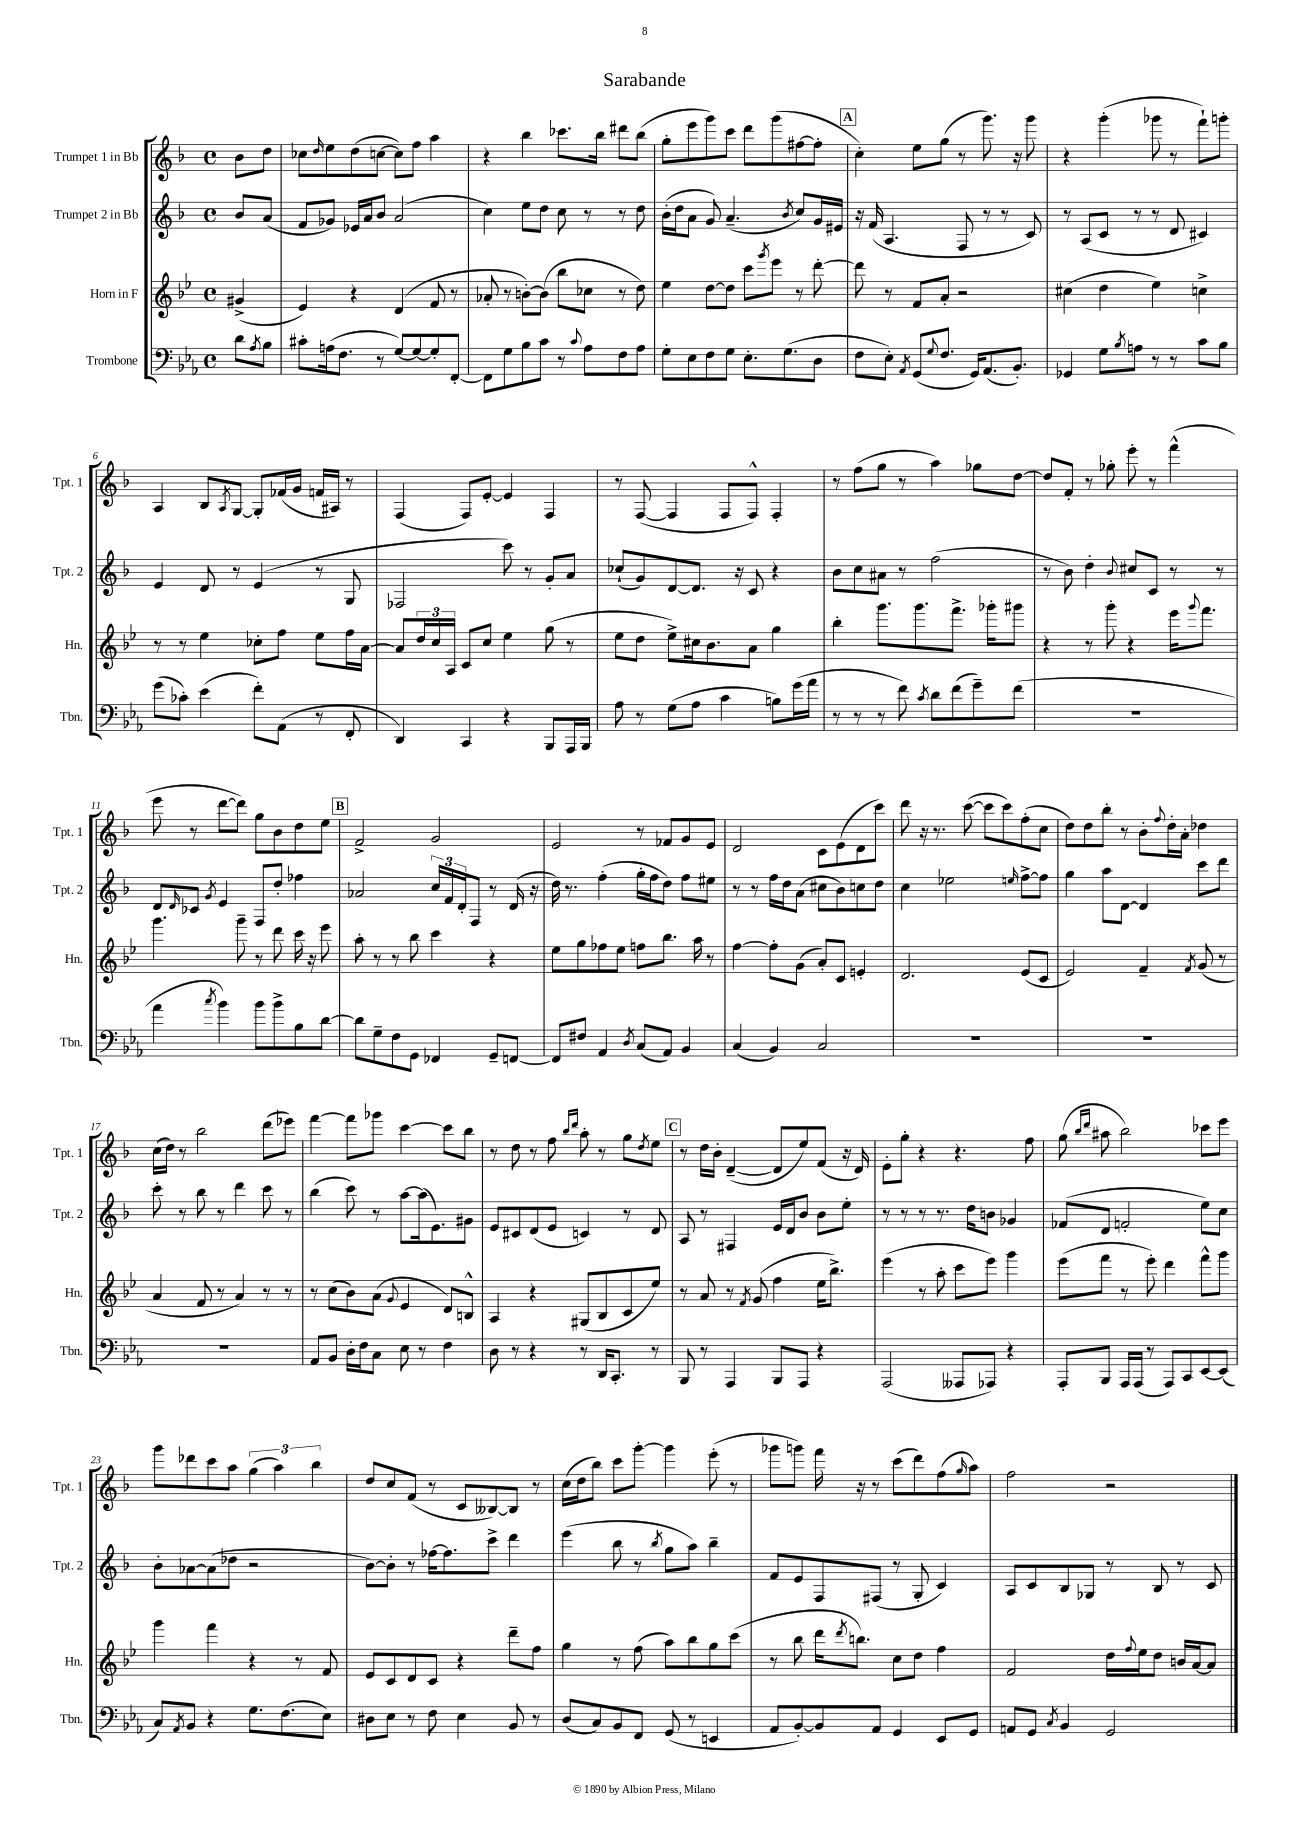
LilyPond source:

\header { title = "Sarabande" }
<<
\new StaffGroup <<
\new Staff = "s0" \with { instrumentName = "Trumpet 1 in Bb" shortInstrumentName = "Tpt. 1" } {
    \clef treble \key f \major \defaultTimeSignature \time 4/4 \partial 4
    bes'8 d''8 |
    ces''8 \grace { d''16 } e''8 d''8( c''8~ c''8) f''8 a''4 |
    r4 bes''4 ces'''8. bes''16 dis'''8 bes''8( |
    g''8-. e'''8 g'''8) c'''8 d'''8 g'''8( fis''8~ fis''8-. |
    \mark \markup { \box "A" } c''4-.) e''8 g''8( r8 g'''8.) r16 g'''8 |
    r4 g'''4-.( ges'''8 r8 f'''8-!) g'''8-. |
    a4 bes8 \acciaccatura { a8 } g8~ g8-. fes'16( g'16 f'16 ais16) r8 |
    f4( f8) e'8~-. e'4 f4 |
    r8 f8~( f4 f8 f8-^) f4-. |
    r8 f''8( g''8 r8 a''4) ges''8 d''8~ |
    d''8 f'8-. r8 ges''8-. e'''8-. r8 f'''4-^( |
    e'''8 r8 d'''8~ d'''8) g''8 bes'8 d''8 e''8 |
    \mark \markup { \box "B" } f'2-> g'2 |
    e'2 r8 fes'8 g'8 e'8 |
    d'2 c'8 e'8( d'8 c'''8) |
    d'''8 r16 r8. c'''8~( c'''8 c'''8) f''8-.( c''8 |
    d''8) d''8 bes''8-. r8 bes'8-. \appoggiatura { f''8 } d''16-. a'16-. des''4 |
    c''16( d''16) r8 bes''2 d'''8( ees'''8) |
    f'''4~ f'''8 ges'''8 c'''4~ c'''8 bes''8 |
    r8 d''8 r8 f''8 \grace { bes''16 d'''16 } a''8-. r8 g''8 \acciaccatura { d''8 } e''8 |
    \mark \markup { \box "C" } r8 d''16 bes'16-. d'4~--( d'8 e''8) f'8( r16 d'16) |
    e'8-. g''8-. r4 r4. f''8 |
    g''8( \grace { bes''16 d'''16 } ais''8 bes''2) ces'''8 e'''8 |
    g'''8 des'''8 c'''8 a''8 \tuplet 3/2 { g''4( a''4) bes''4 } |
    d''8 c''8 f'8( r8 c'8 beses8~) beses8 r8 |
    c''16( d''16 bes''8) c'''8 g'''8~-. g'''4 e'''8-.( r8 |
    ges'''8 g'''8) f'''16 r16 r8 c'''8( d'''8) f''8( \grace { g''16 } a''8) |
    f''2 r2 \bar "|." |
}
\new Staff = "s1" \with { instrumentName = "Trumpet 2 in Bb" shortInstrumentName = "Tpt. 2" } {
    \clef treble \key f \major \defaultTimeSignature \time 4/4 \partial 4
    bes'8 a'8( |
    f'8 ges'8) ees'16 a'16 bes'8 a'2( |
    c''4) e''8 d''8 c''8 r8 r8 d''8 |
    bes'16-.( d''16 a'8 g'8) a'4.--( \acciaccatura { bes'8 } c''8) g'16 eis'16 |
    \mark \markup { \box "A" } r16 f'16( a4. f8 r8 r8 c'8) |
    r8 a8( c'8 r8 r8 d'8 cis'4) |
    e'4 d'8 r8 e'4( r8 g8 |
    fes2 c'''8) r8 g'8-. a'8 |
    ces''8-!( g'8) d'8~ d'8. r16 c'8 r4 |
    bes'8 c''8 ais'8 r8 f''2( |
    r8 bes'8) d''4-. \appoggiatura { bes'8 } cis''8 c'8 r8 r8 |
    d'8 \grace { d'16 } ces'8 \acciaccatura { g'8 } e'4 f8 d''8-. fes''4 |
    \mark \markup { \box "B" } aes'2 \tuplet 3/2 { c''16 f'16 d'16-. } f8 r8 d'16( r16 |
    d''16) r8. f''4-.( g''16-. f''16 d''8) f''8 eis''8 |
    r8 r8 f''16 d''16 a'8( cis''8 bes'8) c''8 d''8 |
    c''4 ees''2 \grace { e''16 } f''8~-> f''8 |
    g''4 a''8 d'8~ d'4 c'''8 d'''8 |
    c'''8-. r8 bes''8 r8 d'''4 c'''8 r8 |
    bes''4( c'''8) r8 a''8~ a''16( e'8.) gis'8 |
    e'8 cis'8 d'8( e'8 c'4) r8 d'8 |
    \mark \markup { \box "C" } a8 r8 fis4 e'16 d'16 bes'8 bes'8 e''8-. |
    r8 r8 r8 r8. d''16 b'8 ges'4 |
    fes'8( d'8 f'2-. e''8) c''8 |
    bes'8-. aes'8~ aes'8( des''8 r2 |
    bes'8~) bes'8-. r8 fes''16~ fes''8. c'''8-> d'''4 |
    e'''4( bes''8 r8 \acciaccatura { bes''8 } g''8 a''8) bes''4-- |
    f'8 e'8 f8 fis8( r8 g8-. c'4) |
    a8 c'8 bes8 ges8 r8 bes8 r8 c'8 \bar "|." |
}
\new Staff = "s2" \with { instrumentName = "Horn in F" shortInstrumentName = "Hn." } {
    \clef treble \key bes \major \defaultTimeSignature \time 4/4 \partial 4
    gis'4->( |
    ees'4) r4 d'4( f'8 r8 |
    aes'8-. r8 b'8~-.) b'8( bes''8 ces''8 r8 d''8) |
    ees''4 d''8~ d''8 c'''8 \acciaccatura { g'''8 } ees'''8 r8 d'''8~-. |
    \mark \markup { \box "A" } d'''8 r8 f'8 a'8-. r2 |
    cis''4( d''4 ees''4) c''4-> |
    r8 r8 ees''4 ces''8-. f''8 ees''8 f''16 a'16~ |
    a'8 \tuplet 3/2 { d''16 c''16 a16 } c'8 c''8 ees''4 g''8( r8 |
    ees''8 d''8 ees''8->) cis''16 bes'8. a'8 g''4 |
    bes''4-. g'''8. g'''8. f'''8.-> ges'''16-. gis'''8 |
    r4 r8 g'''8-. r4 ees'''16 \appoggiatura { g'''8 } f'''8. |
    g'''4. g'''8-- r8 d'''8 c'''16 r16 ees'''8 |
    \mark \markup { \box "B" } a''8-. r8 r8 bes''8 c'''4 r4 |
    ees''8 g''8 fes''8 ees''8 f''8 bes''8. a''16 r8 |
    f''4~ f''8-. g'8( a'8-.) c'8 e'4-. |
    d'2. ees'8( c'8 |
    ees'2) f'4-- \acciaccatura { f'8 } g'8( r8 |
    a'4 f'8 r8 a'4) r8 r8 |
    r8 c''8( bes'8) a'8( \appoggiatura { g'8 } ees'4 d'8) b8-^ |
    a4 r4 gis8( bes8 c'8 ees''8) |
    \mark \markup { \box "C" } r8 a'8 r8 \acciaccatura { f'8 } g'8( f''4 ees''16 bes''8.->) |
    ees'''4( r8 a''8-. c'''8 ees'''8) g'''4 |
    ees'''8( f'''8 r8 ees'''8-.) d'''4 f'''8-^ g'''8 |
    g'''4 f'''4 r4 r8 f'8 |
    ees'8 c'8 d'8 c'8 r4 d'''8-- f''8 |
    g''4 r8 f''8( a''8) bes''8 g''8 c'''8( |
    r8 bes''8 d'''16 \acciaccatura { d'''8 } b''8.) c''8 d''8 f''4 |
    f'2 d''16 \appoggiatura { f''8 } ees''16 d''8 b'16 a'16~ a'8 \bar "|." |
}
\new Staff = "s3" \with { instrumentName = "Trombone" shortInstrumentName = "Tbn." } {
    \clef bass \key ees \major \defaultTimeSignature \time 4/4 \partial 4
    d'8 \acciaccatura { aes8 } bes8 |
    cis'8-. a16( f8. r8 g8~) g8~ g8-. f,8~-. |
    f,8 g8 bes8 c'8 r8 \appoggiatura { c'8 } aes8 f8 aes8 |
    g8-. ees8 f8 g8 ees8.-. g8.( d8 |
    \mark \markup { \box "A" } f8 ees8-.) \acciaccatura { aes,8 } g,8( \appoggiatura { g8 } f8. g,16) aes,8.( bes,8.-.) |
    ges,4 g8 \acciaccatura { bes8 } a8 r8 r8 c'8 bes8 |
    g'8( ces'8-.) ees'4( f'8-.) aes,8( r8 f,8-. |
    d,4) c,4 r4 bes,,8 aes,,16 bes,,16 |
    aes8 r8 g8( aes8 c'4 b8) g'16( aes'16 |
    r8 r8 r8 f'8) \acciaccatura { c'8 } d'8 f'8( g'8--) f'8( |
    R1 |
    aes'4 \acciaccatura { c''8 } bes'4) bes'8 bes'8-> bes8 d'8~ |
    \mark \markup { \box "B" } d'8 g8-- f8 g,8 fes,4 g,8-- f,8~ |
    f,8 fis8 aes,4 \acciaccatura { d8 } c8( aes,8) bes,4 |
    c4( bes,4) c2 |
    R1 |
    R1 |
    R1 |
    aes,8 bes,8 d16-. f16 c8 ees8 r8 f4 |
    d8 r8 r4 r8 d,16 c,8.-. r8 |
    \mark \markup { \box "C" } bes,,8 r8 aes,,4 bes,,8 aes,,8 r4 |
    aes,,2( aeses,,8 aes,,8) r4 |
    aes,,8-. bes,,8 aes,,16 aes,,16( r8 aes,,8) c,8 ees,8~ ees,8( |
    c8) \acciaccatura { aes,8 } bes,8 r4 g8. f8.( ees8) |
    dis8 ees8 r8 f8 ees4 bes,8 r8 |
    d8( c8) bes,8 f,8 g,8( r8 e,4 |
    aes,8 bes,8~-.) bes,8 aes,8 g,4 ees,8 g,8 |
    a,8 g,8 \acciaccatura { c8 } bes,4 g,2 \bar "|." |
}
>>
>>
